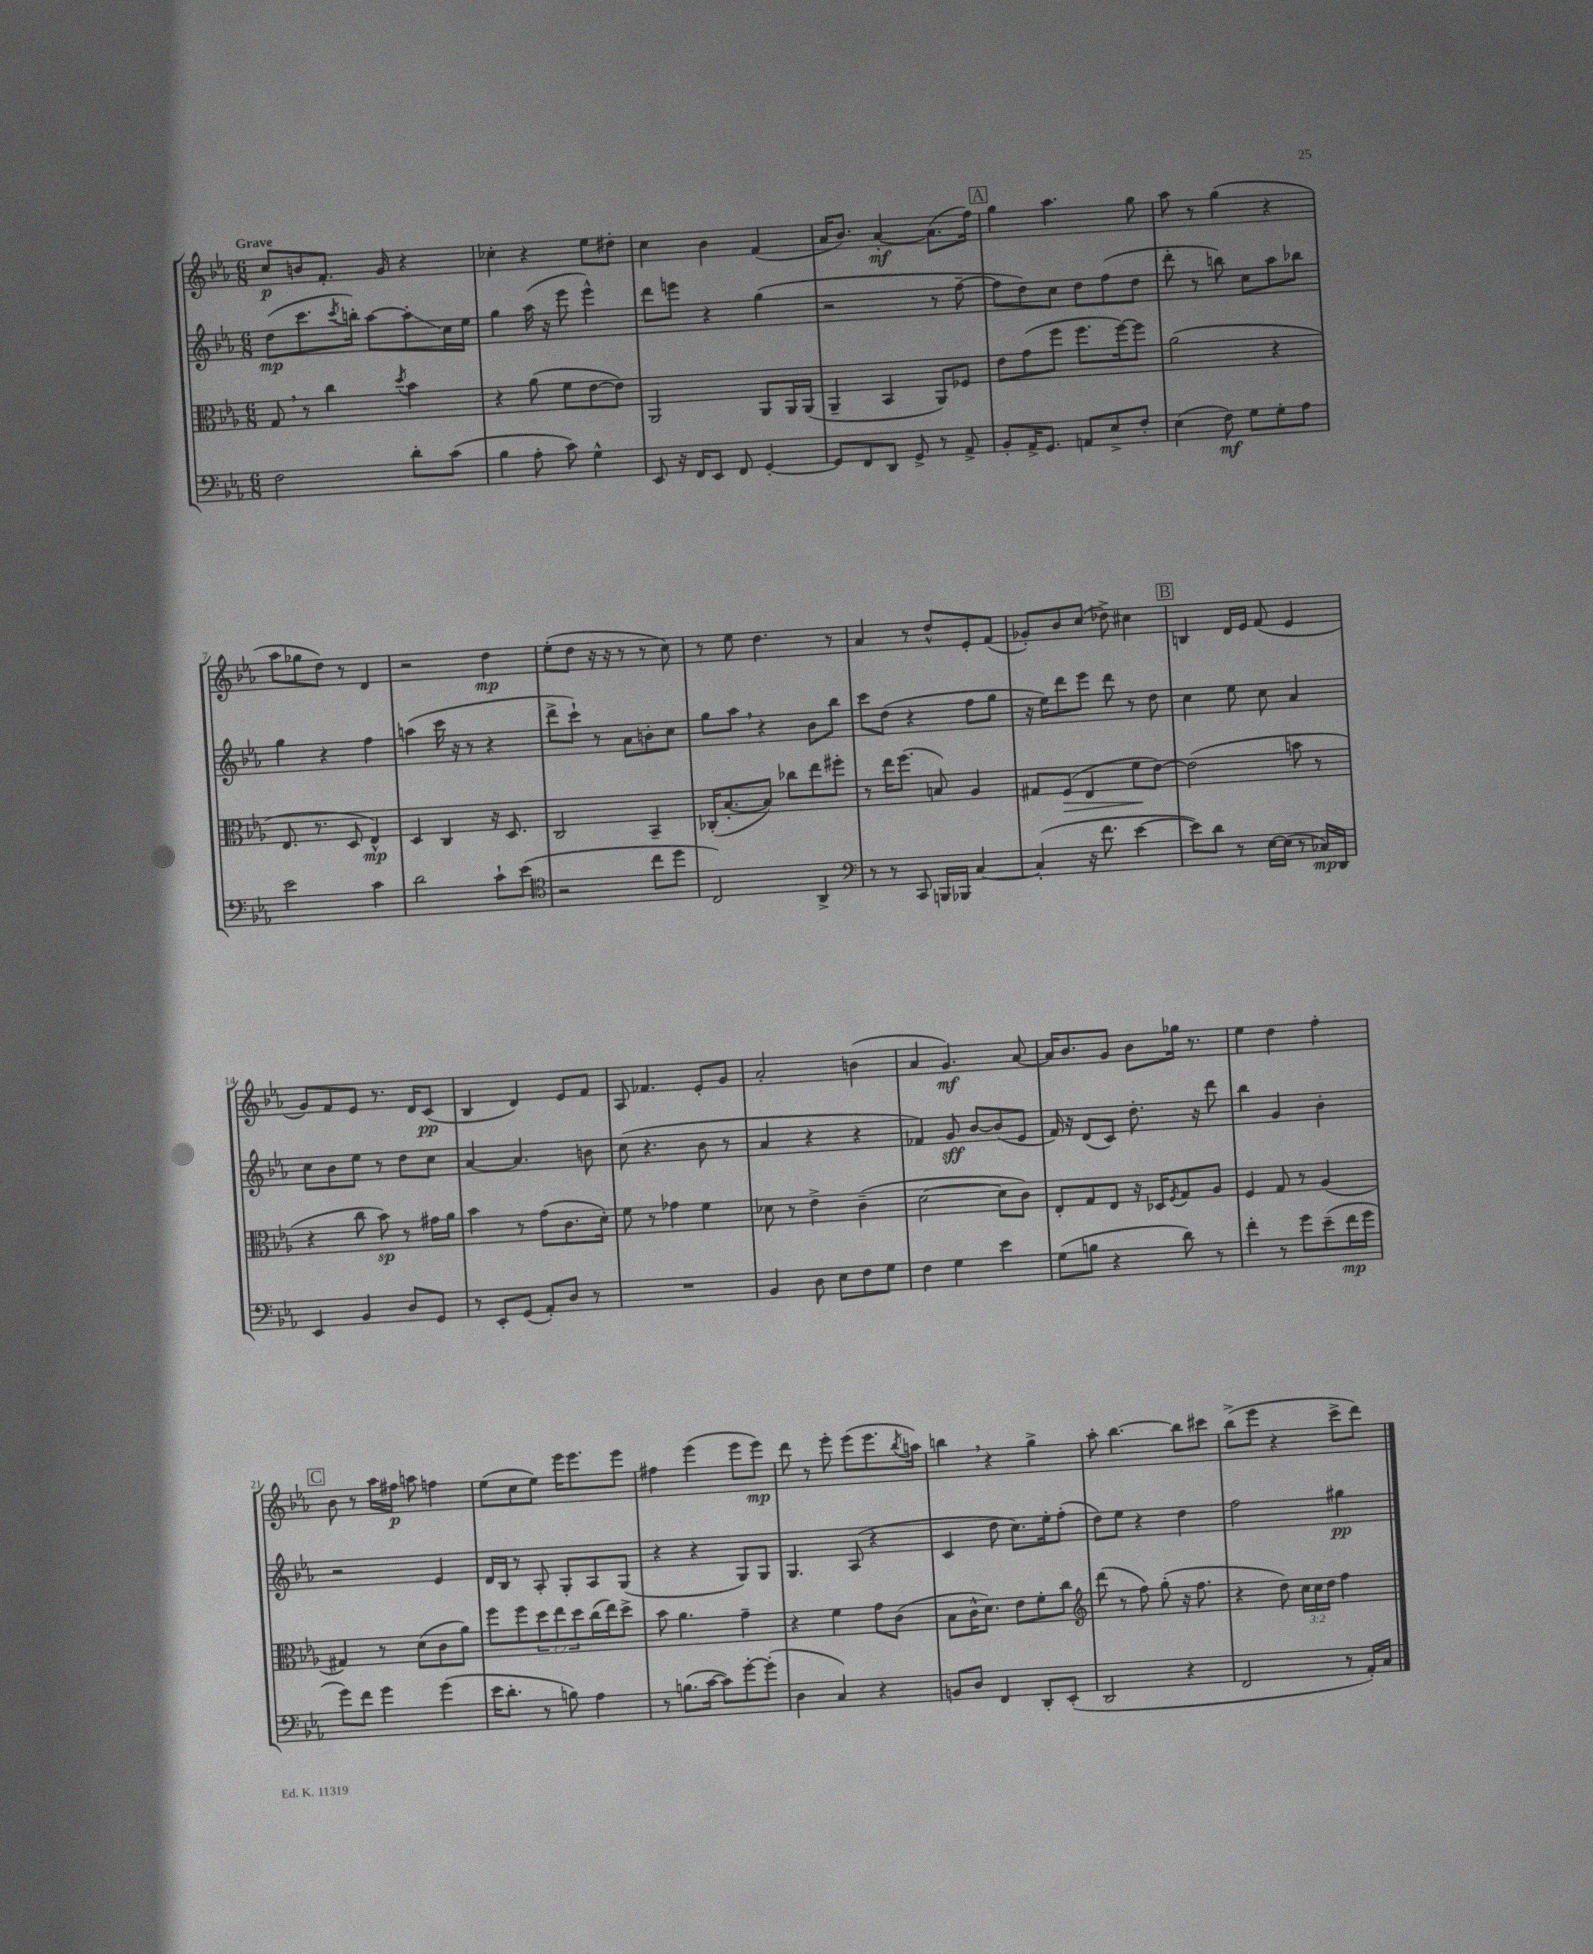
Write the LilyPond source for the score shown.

<<
\new StaffGroup <<
\new Staff = "s0" {
    \clef treble \key ees \major \numericTimeSignature \time 6/8 \tempo "Grave"
    c''8\p b'8 f'8.-. g'16 r4 |
    ces''4-. r4 ees''8 dis''8-. |
    c''4 bes'4 f'4( |
    aes'16 bes'8.) aes'4~-.\mf aes'8.( f''16) |
    \mark \markup { \box "A" } g''4 aes''4. g''8 |
    aes''8 r8 g''4( r4 |
    aes''8 ges''8 d''8) r8 d'4 |
    r2 d''4\mp |
    ees''8-.( d''8 r16 r16 r8 r8 c''8) |
    r8 ees''8 d''4. r8 |
    aes'4 r8 d''8-^ ees'8-. f'8( |
    ges'8-.) bes'8 c''8( des''8->) cis''4 |
    \mark \markup { \box "B" } b4 d'16 ees'16 f'8( ees'4 |
    g'8) f'8 ees'8 r8. d'16 c'8\pp( |
    bes4 d'4) ees'8 f'8 |
    aes8 fes'4. ees'8-. g'8 |
    aes'2-. b'4( |
    aes'4 g'4.\mf) aes'8~ |
    aes'16 bes'8. g'8 bes'8 ges''16 r8. |
    ees''4 d''4 f''4-. |
    \mark \markup { \box "C" } bes'8 r8 aes''16 fis''16\p a''8 f''4 |
    ees''8( c''8 ees''8) ees'''16 ees'''8. ees'''8 |
    fis''4 ees'''4( ees'''8 ees'''8\mp) |
    d'''8 r8 ees'''8-. ees'''8( ees'''8. \acciaccatura { bes''8 } a''16) |
    b''4 \breathe r4 g''4-> |
    aes''8-. bes''4.~ bes''8 cis'''8 |
    bes''8->( ees'''8 r4 c'''8-> d'''8) \bar "|." |
}
\new Staff = "s1" {
    \clef treble \key ees \major \numericTimeSignature \time 6/8
    d''8\mp( c'''8. \acciaccatura { c'''8 } b''16-.) aes''8~ aes''8-.\glissando c''16 ees''16 |
    g''4 aes''16( r16 ees'''8 ees'''4-^) |
    d'''8 e'''8 r4 g''4( |
    r2 r8 f''8~-- |
    \mark \markup { \box "A" } f''8 d''8) c''8 d''8 f''8( d''8 |
    d'''8-. r8 b''8) c''8 aes''8 bes''8 |
    g''4 r4 f''4 |
    a''4( c'''16 r16 r8 r4 |
    d'''8-> c'''8-!) r8 aes'8 b'8-. c''8 |
    g''8 aes''8 \breathe r4 bes'8 bes''8 |
    c'''8 d''8( r4 f''8 g''8 |
    r16 ees''16) d'''8 ees'''8 d'''8 r8 d''8 |
    \mark \markup { \box "B" } c''4 ees''8 c''8 aes'4 |
    c''8 bes'8 ees''8 r8 d''8 c''8 |
    aes'4~ aes'4. b'8 |
    c''8( r4. bes'8 r8 |
    aes'4 r4 r4 |
    fes'4) g'8\sff bes'8~ bes'8( ees'8 |
    f'16) r16 d'8( c'8) d''8.-. r16 d'''8 |
    bes''4 g'4 bes'4-. |
    \mark \markup { \box "C" } r2 ees'4 |
    d'16 bes16 r8 aes8-. g8-. aes8 g8( |
    r4 r4 g8) g8 |
    g4. aes8( r4 |
    c'4 d''8 c''8.) ees''16-. f''8-.( |
    d''8) ees''8 r4 d''4 |
    f''2 gis''4\pp \bar "|." |
}
\new Staff = "s2" {
    \clef alto \key ees \major \numericTimeSignature \time 6/8 \override Staff.TupletNumber.text = #tuplet-number::calc-fraction-text
    g8 \breathe r8 c''4 \acciaccatura { d''8 } bes'4 |
    r4 aes'8( f'8 ees'8~ ees'8) |
    aes,2 aes,8 aes,16 aes,16( |
    aes,4-- bes,4 aes,8) fes8 |
    \mark \markup { \box "A" } ees'8 g'8( f''8 f''8. f''16~) f''8 |
    aes'2( r4 |
    ees8. r8. d8 ees4-^\mp) |
    d4 c4 r16 d8. |
    c2 bes,4-- |
    ces16-.( bes8.~-. bes8) ces''8 ees''8 fis''8-. |
    r8 ees''16 f''8.( b8) aes4 |
    gis8 f8\>( ees4 f'8\! ees'8~) |
    \mark \markup { \box "B" } ees'2( b'8 r8 |
    r4 c''8 bes'8\sp) r8 gis'16 aes'16 |
    bes'4 r8 g'8( c'8. d'16-.) |
    f'8 r8 ges'4 f'4 |
    des'8 r8 ees'4-> c'4--( |
    d'2~ d'8 c'8) |
    ees8-. g8 ees8 r16 des16 \acciaccatura { f8 } g8 aes8 |
    f4 g8 r8 aes4( |
    \mark \markup { \box "C" } gis4) r8 d'8( c'8 aes'8) |
    f''8 f''8 \tuplet 3/2 { d''8 ees''8 d''8 } c''16( ees''16) d''8-> |
    bes'8 aes'4. g'4-- |
    r4 f'4 g'8 c'8( |
    bes8 c'16-^ d'8.) ees'8 f'8-. c''8 |
    \clef treble d'''8( r8 f''8) g''8-.( r16 f''8. |
    r4 d''8) \tuplet 3/2 { c''16 c''16 d''16 } f''4 \bar "|." |
}
\new Staff = "s3" {
    \clef bass \key ees \major \numericTimeSignature \time 6/8
    f2 d'8-. c'8( |
    bes4 aes8-. c'8) g4-^ |
    ees,8 r16 f,16 ees,8 f,8 g,4~-. |
    g,8 f,8 d,8 g,8-> r8 aes,8-> |
    \mark \markup { \box "A" } bes,8-. aes,16-> g,8. a,8 ees8-> f8-. |
    ees4( f8\mf) g8 g8-. aes8 |
    ees'2 c'4 |
    d'2 c'8-! ees'8( |
    \clef tenor r2 c''8 d''8 |
    c2) aes,4-> |
    \clef bass r8 r8 c,8 b,,16 bes,,16 c4~ |
    c4-.( r16 f'8. ees'4~ |
    \mark \markup { \box "B" } ees'8) d'8 r8 ees16~ ees16( r8 ces16\mp) d,16 |
    ees,4 bes,4 d8 g,8 |
    r8 ees,8-. g,8( aes,8-.) d8 r8 |
    R2. |
    bes,4 d8 ees8 f8 g8 |
    f4 g4 ees'4 |
    g8( b8 r4 d'8) r8 |
    f'4-. r8 g'8 ees'8--( f'16\mp g'16 |
    \mark \markup { \box "C" } g'8) f'8 g'4 g'4( |
    ees'16 d'8.-. r8 b8) aes4 |
    r8 b8.( c'16~ c'8) g'8~-. g'8-.( |
    d4 c4) r4 |
    b,8 d8 f,4 d,8-. ees,8-.( |
    d,2 r4 |
    f,2 r8 aes,16-.) c16 \bar "|." |
}
>>
>>
